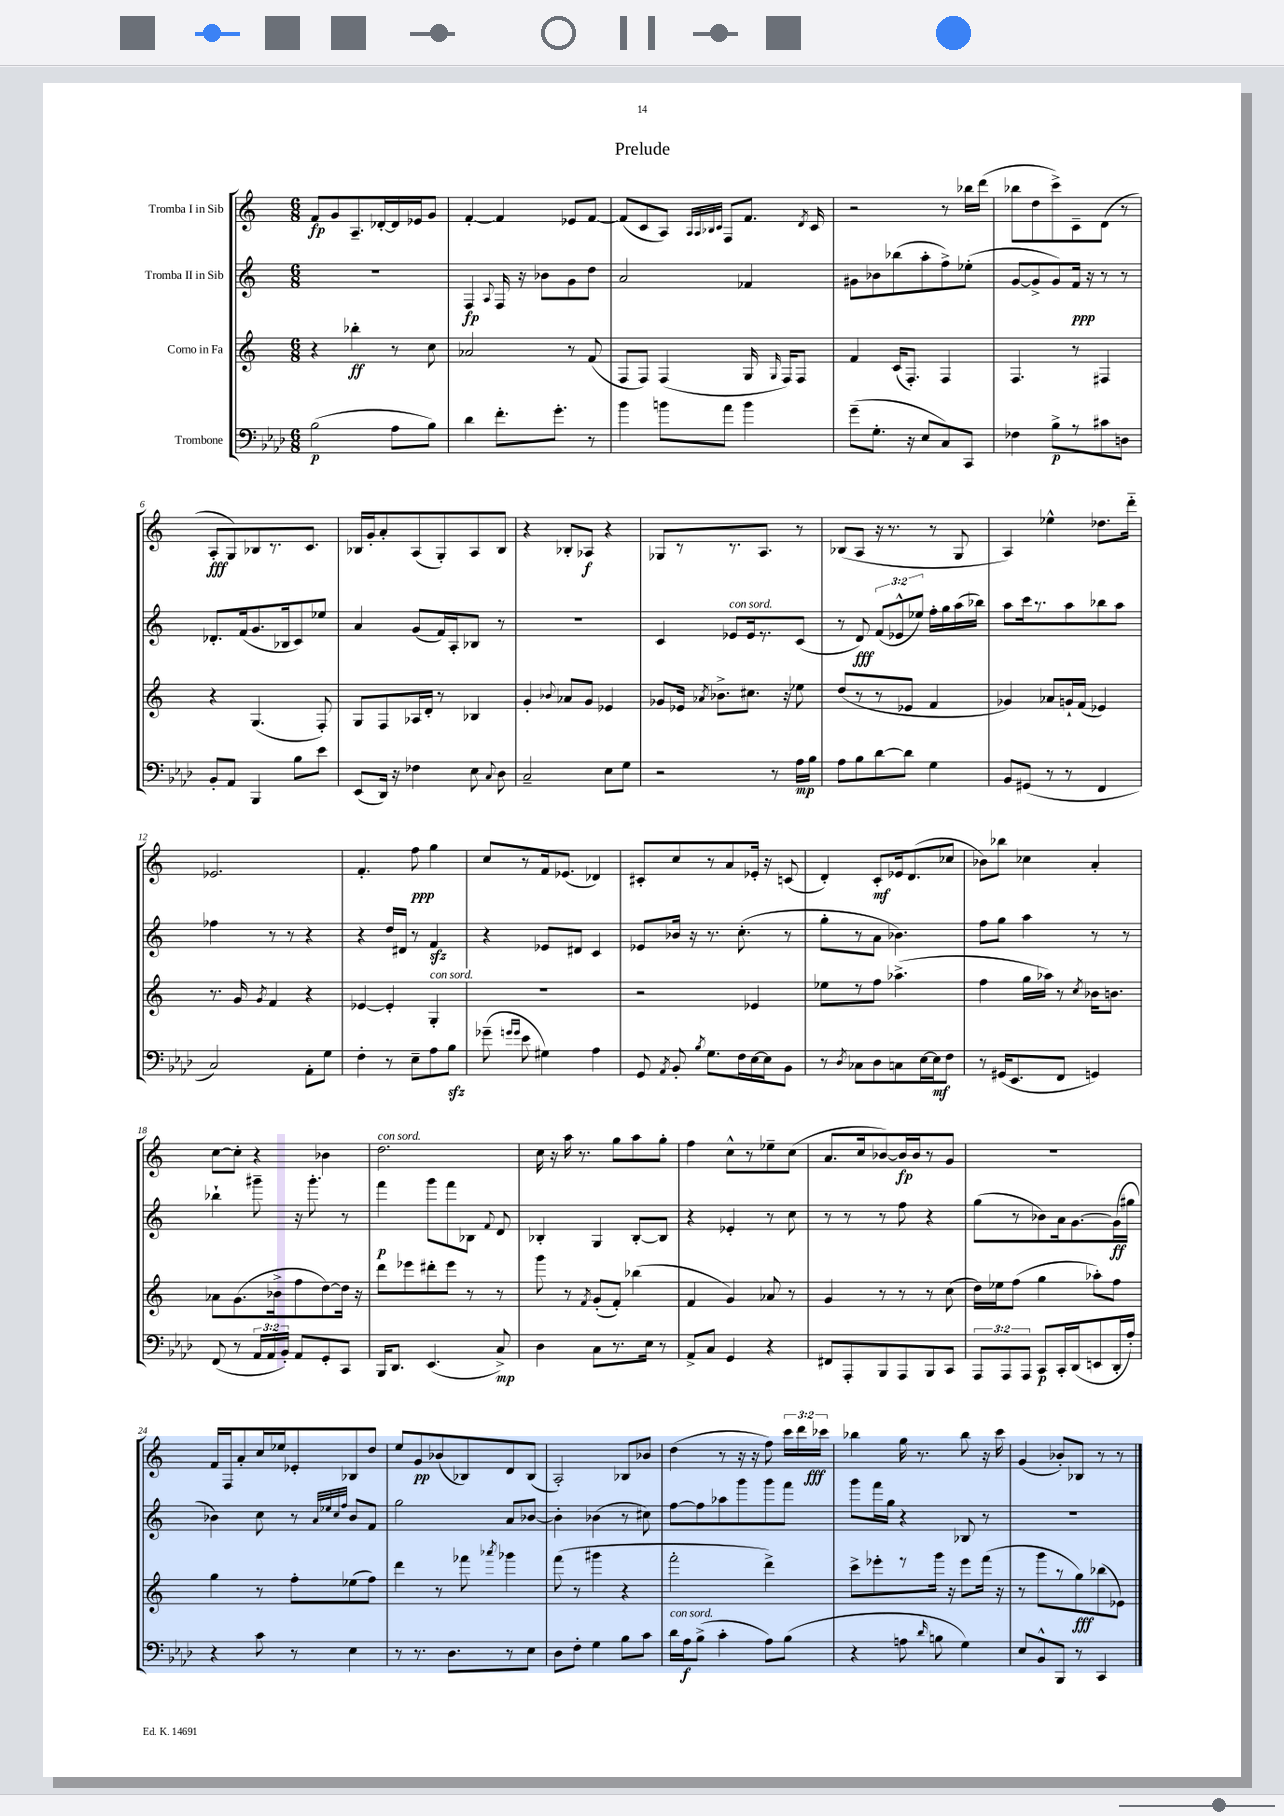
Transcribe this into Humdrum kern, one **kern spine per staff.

**kern	**kern	**kern	**kern
*staff4	*staff3	*staff2	*staff1
*clefF4	*clefG2	*clefG2	*clefG2
*k[b-e-a-d-]	*k[]	*k[]	*k[]
*M6/8	*M6/8	*M6/8	*M6/8
(2B-	4r	2.r	8f
.	.	.	8g
.	4bb-'	.	8.A~
.	.	.	[16d-'
8A-	8r	.	16d-]
.	.	.	16e-
8B-)	8cc	.	8g
=	=	=	=
4d-	2a-	4F	[4f'
.	.	8qqA	.
8.f'	.	16F	4f]
.	.	16r	.
.	.	8b-	.
8.g'	.	.	.
.	8r	8g	8e-
8r	(8f	8dd	[8f
=	=	=	=
4b-	8F	2a	(8f]
.	8F)	.	8c
8b	(4F	.	8A)
.	.	.	32qqA
.	.	.	32qqA
.	.	.	32qqB-
.	.	.	32qqc
8a-	.	.	8F
4b	16G	4f-	8.f
.	16qqG	.	.
.	16F)	.	.
.	8F	.	.
.	.	.	8qd
.	.	.	16c
=	=	=	=
(8g~	4f	8g#	2r
8.G'	.	8b-	.
.	(16c	(8bb-	.
16r	8.F')	.	.
8E-	.	8aa'	.
8C)	4F	8ff^)	8r
8CC	.	(8ee-'	16bb-
.	.	.	(16ddd
=	=	=	=
4F-	4.F	[8g	8bb-
.	.	8g^]	8dd
8B-^	.	8g)	8ccc^)
8r	8r	16f	8c~
.	.	16r	.
8c#	4F#	8r	(8d
8D	.	8r	8r
=	=	=	=
8BB-'	4r	8.d-'	8A'
8AA-	.	.	8G)
.	.	(16f	.
4BBB-	(4.G	8.g	8B-
.	.	.	8.r
.	.	16B-	.
8B-	.	8c)	.
.	.	.	8.c
8e-	8F')	8ee-	.
=	=	=	=
(8EE-	8G	4a	16B-
.	.	.	16g'
16DD-)	8F	.	8a'
16r	.	.	.
4F-	16A-	(8g	(8A
.	16d'	.	.
.	8r	16f)	8G')
.	.	16A'	.
8E-	4B-	8B-	8A
8qqC	.	.	.
8D-	.	8r	8B-
=	=	=	=
2C~	4g'	2.r	4r
.	8qqb-	.	.
.	8a-	.	8B-'
.	8g	.	8A-
8E-	4e-	.	4r
8G	.	.	.
=	=	=	=
2r	8g-	4c	8G-
.	16e-	.	8r
.	8qa-	.	.
.	8.b-^	.	.
.	.	8e-	8.r
.	8.cc#	16e-	.
.	.	8.r	8.A
8r	.	.	.
.	16r	.	.
16A-	8ee-	(8c	8r
16B-	.	.	.
=	=	=	=
8A-	(8dd	8r	(8B-
8B-	8r	8d)	8A
[8d-	8r	(12f	16r
.	.	.	8.r
.	.	12e-^^	.
8d-]	8e-	.	.
.	.	12ee-)	.
4G	4f	16ff'	8r
.	.	16gg	.
.	.	(16aa	8G
.	.	16bb-)	.
=	=	=	=
8BB-	4g-)	8aa	4A)
(8GG#	.	16ccc	.
.	.	8.r	.
8r	8a-	.	4ee-^^
8r	16g`	8aa	.
.	(16f	.	.
4FF	4e-)	8bb-	8.dd-
.	.	8aa	.
.	.	.	16ddd'~
=	=	=	=
2C)	8.r	4ff-	2.e-
.	16g	.	.
.	8qg	.	.
.	4f	8r	.
.	.	8r	.
8AA-'	4r	4r	.
8G	.	.	.
=	=	=	=
4F'	[4e-	4r	4.f'
8r	4e-']	16dd	.
.	.	16d#	.
8E-~	.	8r	8ff
8A-	4G'	4f	4gg
8B-	.	.	.
=	=	=	=
(8g-~	2.r	4r	8cc
16qqg	.	.	.
16qqg	.	.	.
8e-	.	.	8r
4G#)	.	8e-	16f
.	.	.	(8.e-
.	.	8d#	.
4A-	.	4c	4d-)
=	=	=	=
8GG	2r	8e-	8c#'
8qAA-	.	.	.
8BB-'	.	16b-	8cc
.	.	16r	.
8qB-	.	.	.
8.G	.	8.r	8r
.	.	.	8a
16F	.	(8.cc'	.
[16E-	4e-	.	16e-'
16E-]	.	.	16r
8BB-	.	8r	(8c
=	=	=	=
8r	8ee-	8gg'	4d')
8qD-	.	.	.
8C-	8r	8r	.
8D-	8ff	8a	8c'
8C	(4.aa-^	4.b-)	16e-
.	.	.	(8.d
[16E-	.	.	.
16E-]	.	.	.
8F	.	.	8cc-
=	=	=	=
8r	4ff	8ff	8b-)
(16GG#	.	8gg	8bb-
8.EE-	.	.	.
.	16gg	4aa	4cc-
.	16aa-)	.	.
8FF	8r	.	.
.	8qcc	.	.
4GG)	16b-	8r	4a'
.	8.b	.	.
.	.	8r	.
=	=	=	=
(8FF	8a-	4bb-`	[8cc
8r	(8.g	.	8cc']
24AA-	.	8ggg#~	4r
24AA-	.	.	.
.	16b-^	.	.
24BB-')	.	.	.
8AA-	8ff	16r	.
.	.	8.ggg#'	.
8GG'	[8dd)	.	4b-
8CC	16dd]	8r	.
.	16r	.	.
=	=	=	=
16BBB-	8ddd	4fff	2.dd
8.DD-	.	.	.
.	8eee-	.	.
(4.EE-	8ddd#'	8ggg	.
.	8eee-	8fff	.
.	8r	8B-	.
.	.	8qqf	.
8C^)	8r	8d	.
=	=	=	=
4D-	8ggg	4B-'	16cc
.	.	.	16r
.	8r	.	16aa
.	.	.	8.r
.	8qf	.	.
8C	(8g'	4G	.
8.r	8f')	.	8gg
.	(4bb-	[8B-'	8aa
16E-	.	.	.
8r	.	8B-]	8gg'
=	=	=	=
8AA-^	4f	4r	4ff
8C	.	.	.
4GG	4g)	4e-'	8cc^^
.	.	.	8r
4r	8a-	8r	8ee-~
.	8r	8cc	(8cc
=	=	=	=
8FF#	4g	8r	8.a
8AAA-'	.	8r	.
.	.	.	16cc
8BBB-	8r	8r	[8b-)
8AAA-	8r	8ff	16b-]
.	.	.	16b-
8BBB-	8r	4r	8r
8CC	(8cc	.	8g
=	=	=	=
12AAA-	16dd)	(8gg	2.r
.	16ee-	.	.
12AAA-	.	.	.
.	(8ff	8r	.
12AAA-	.	.	.
8CC	4gg	8b-)	.
16CC'	.	16a	.
(16DD-	.	[8.g	.
8EE	8aa-')	.	.
16DD-'	8ff	(16g]	.
16A-')	.	16gg#	.
=	=	=	=
4r	4gg	4b-)	16f
.	.	.	16F
.	.	.	8a'
8c	8r	8cc	16cc
.	.	.	16ee-
8r	8ff'	8r	8e-'
.	.	32qqa	.
.	.	32qqee-	.
.	.	32qqcc	.
.	.	32qqff	.
4E-	(8ee-	8b-	8B-
.	8ff)	8f	8dd
=	=	=	=
8r	4ddd	2gg	8ee
8.r	.	.	8g
.	8r	.	(8b-
8.D-	.	.	.
.	8fff-	.	8B-)
.	8qaaa-	.	.
8r	4ggg-	8a	8d
8E-	.	[8b-	(8B-
=	=	=	=
8D-	(8fff	4b-']	2A')
8F'	8r	.	.
4G	4ggg#	(4b-	.
8B-	4r	8r	8B-
8c	.	8cc#)	8b-
=	=	=	=
16d-	2fff'	[8ff	(4dd
16A-	.	.	.
(8B-^	.	8ff]	.
4c'	.	8aa-	8r
.	.	8ggg	16r
.	.	.	16r
8A-)	4ddd^)	8ggg	8ff)
(8B-	.	8fff	24ccc
.	.	.	24ddd
.	.	.	24ccc-
=	=	=	=
4r	8ccc^	8ggg	4bb-
.	8eee-'	16fff	.
.	.	16gg	.
8A	8r	4r	16gg
.	.	.	8.r
16qqd-	.	.	.
8B	16ggg	.	.
.	16r	.	.
4G)	8eee-	8B-	8bb-
.	(16fff	8r	16r
.	16r	.	16ccc
=	=	=	=
8E-	8r	2.r	(4g
8BB-^^	8ggg	.	.
8BBB-	8r	.	8b-')
8r	8gg)	.	8B-
4CC	(8bb-	.	8r
.	8e-)	.	8r
==	==	==	==
*-	*-	*-	*-
